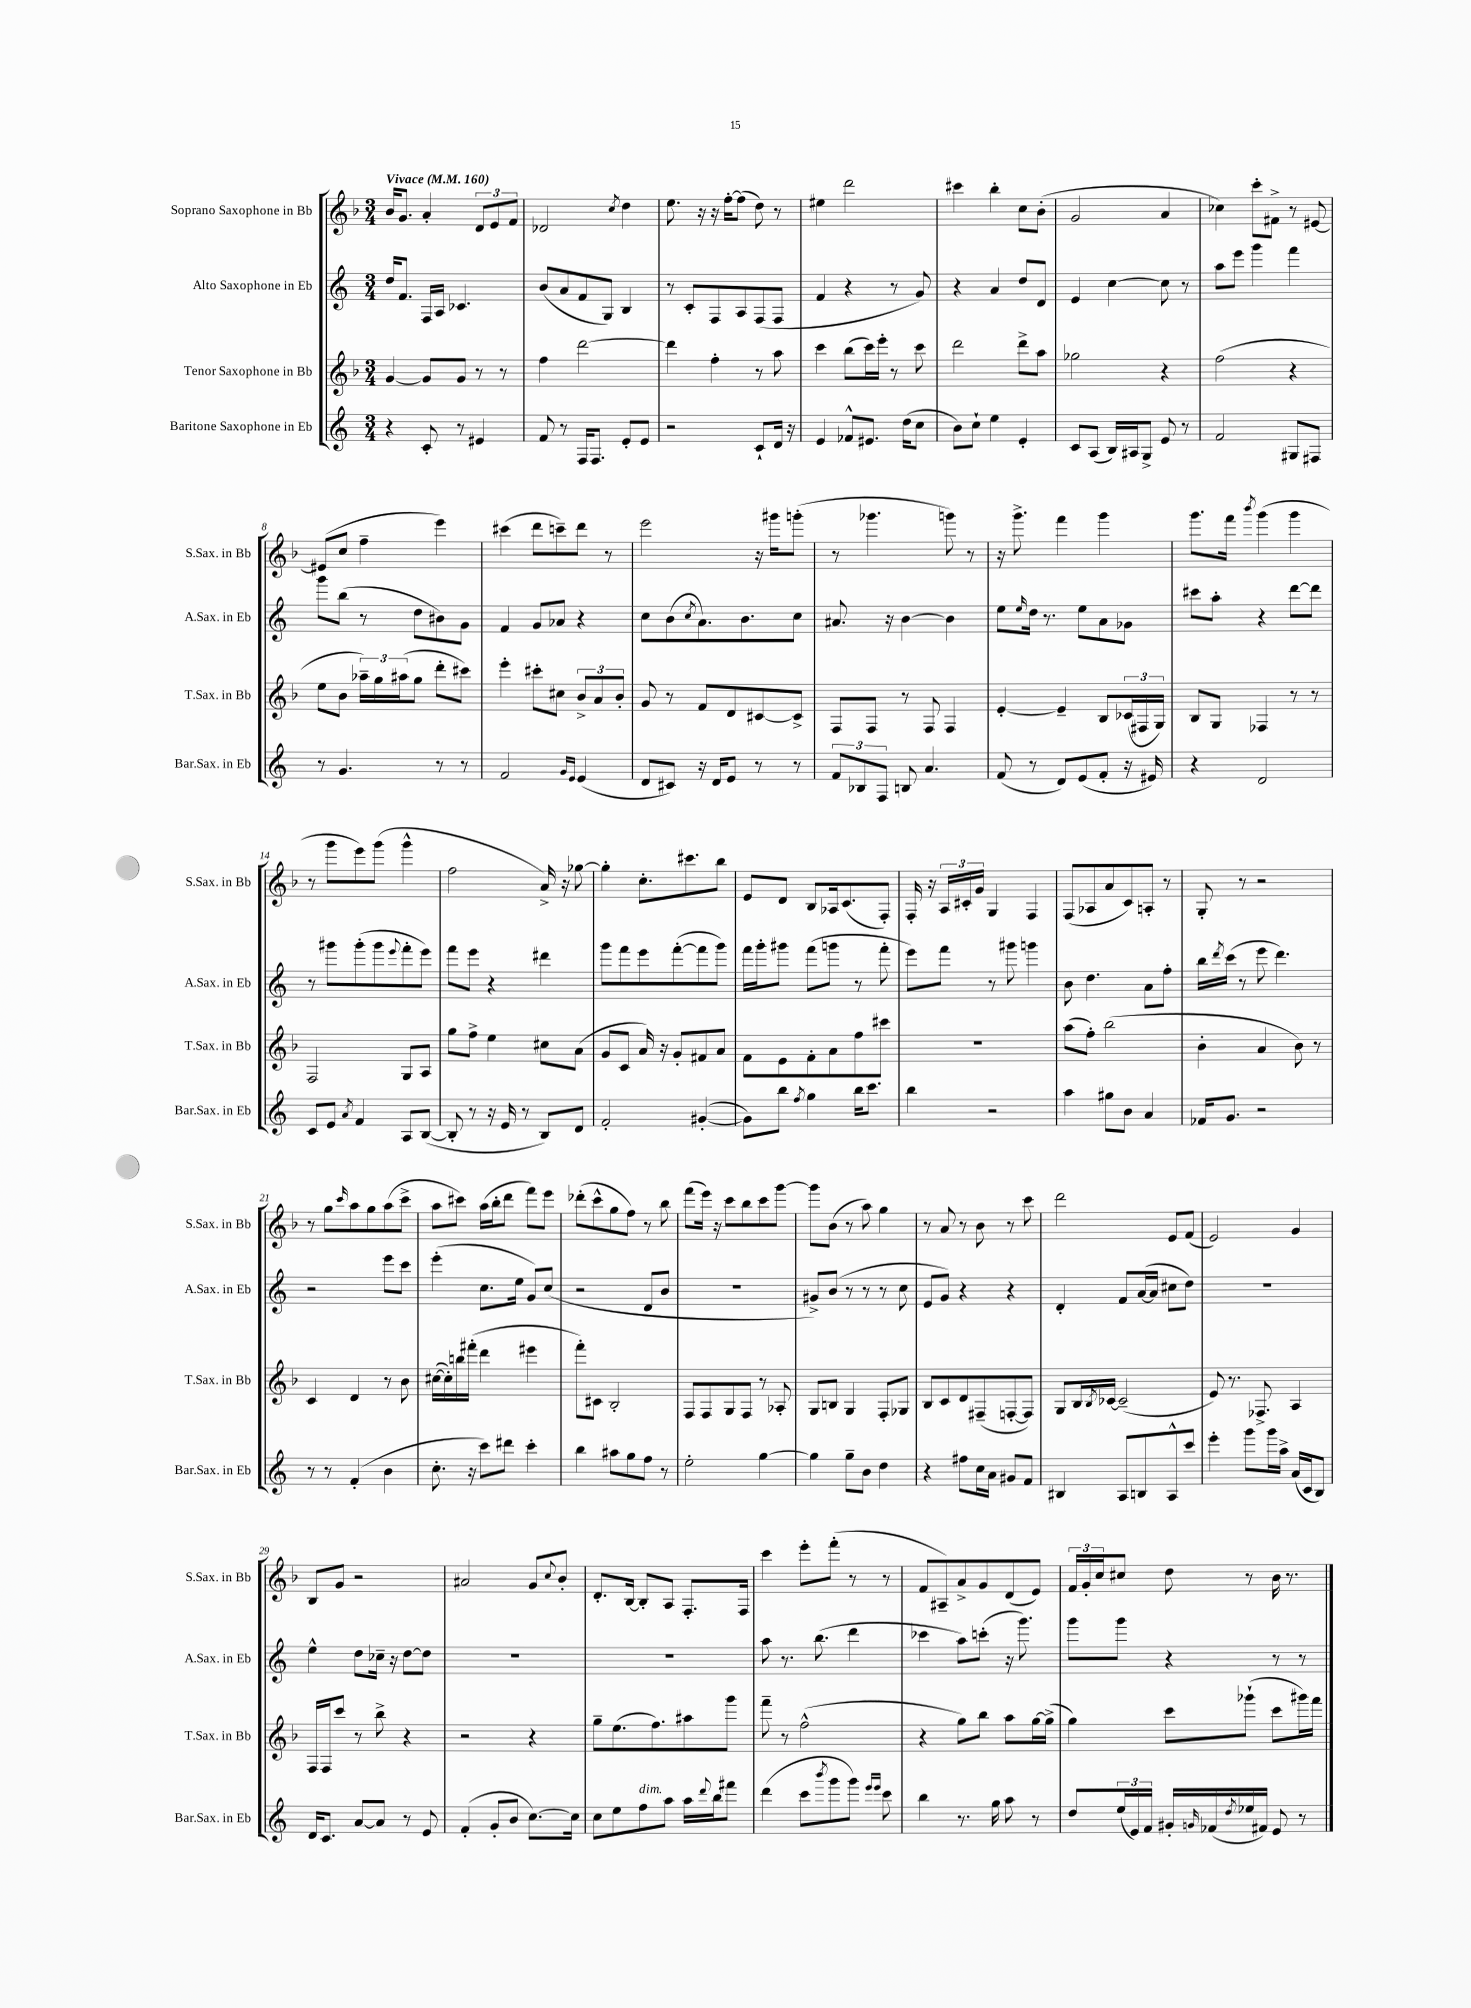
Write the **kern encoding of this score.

**kern	**kern	**kern	**kern
*part4	*part3	*part2	*part1
*staff4	*staff3	*staff2	*staff1
*I"Baritone Saxophone in Eb	*I"Tenor Saxophone in Bb	*I"Alto Saxophone in Eb	*I"Soprano Saxophone in Bb
*I'Bar.Sax. in Eb	*I'T.Sax. in Bb	*I'A.Sax. in Eb	*I'S.Sax. in Bb
*clefG2	*clefG2	*clefG2	*clefG2
*k[]	*k[b-]	*k[]	*k[b-]
*M3/4	*M3/4	*M3/4	*M3/4
*MM160	*MM160	*MM160	*MM160
=1	=1	=1	=1
!	!	!	!LO:TX:a:B:t=Vivace
4r	[4g/	16dd/KL	16b-/KL
.	.	8.f/J	8.g/J
8c'/	8g/L]	16F/LL	4a'/
.	.	16A/JJ	.
8r	8g/J	4.c-X/	.
4e#X/	8r	.	12d/L
.	.	.	12e/
.	8r	.	.
.	.	.	12f/J
=2	=2	=2	=2
8f/	4ff\	(8b/L	2d-X/
8r	.	8a/	.
16F/KL	[2ddd\	8f/	.
8.F/J	.	.	.
.	.	8G/J)	.
.	.	.	8qcc/
8e'/L	.	4B/	4dd\
8e/J	.	.	.
=3	=3	=3	=3
2r	4ddd\]	8r	8.ee\
.	.	8c'/L	.
.	.	.	16r
.	4ff'\	8F/	16r
.	.	.	[16ff'\KL
.	.	8A/	(8ff\J]
8c`/L	8r	(8F/	8dd\)
16d/Jk	8aa\	8F/J	8r
16r	.	.	.
=4	=4	=4	=4
4e/	4ccc\	4f/	4ee#X\
8f-X^^/L	(8bb-\L	4r	2ddd\
8.e#X/J	16ccc\L)	.	.
.	16eee'\JJ	.	.
.	8r	8r	.
(16dd\KL	.	.	.
8cc\J	8ccc\	8g/)	.
=5	=5	=5	=5
8b\L)	2ddd\	4r	4ccc#X\
8cc`\J	.	.	.
4ee\	.	4a/	4bb-'\
4e'/	8ddd^\L	8dd/L	8cc\L
.	8aa\J	8d/J	(8b-'\J
=6	=6	=6	=6
8c/L	2gg-X\	4e/	2g/
(8A/J	.	.	.
16B/LL)	.	[4cc\	.
16A#X/J	.	.	.
8G^/J	.	.	.
8e/	4r	8cc\]	4a/
8r	.	8r	.
=7	=7	=7	=7
2f/	(2ff\	8aa\L	4cc-X\)
.	.	8eee\J	.
.	.	4ggg\	8ccc'\L
.	.	.	8f#X^\J
8G#X/L	4r	4fff\	8r
8F#X/J	.	.	[8e#X/
!!LO:LB:g=z
=8	=8	=8	=8
8r	8ee\L	8ggg\L	(8e#X/L]
4.g/	8b-\J	(8bb\J	8cc/J
.	24aa-X~\LL)	8r	4ff~\
.	24gg\	.	.
.	(24aa#X\J	.	.
.	8gg\J	8dd\L	.
8r	8ddd'\L	8b#X\)	4eee\)
8r	8ccc#X\J)	8g\J	.
=9	=9	=9	=9
2f/	4eee'\	4f/	(4ccc#X\
.	8ccc#X'\L	8g/L	8ddd\L
.	8cc#X\J	8a-X/J	8cccn~\)
16qqg/LL	.	.	.
16qqe/JJ	.	.	.
(4e/	12b-^/L	4r	8ddd\J
.	12a/	.	.
.	.	.	8r
.	12b-'/J	.	.
=10	=10	=10	=10
8d/L	8g/	8cc\L	2eee\
8c#X/J)	8r	(8b\	.
.	.	8qcc/	.
16r	8f/L	8.a\)	.
16d/KL	.	.	.
8e/J	8d/	.	.
.	.	8.b\	.
8r	[8c#X/	.	16r
.	.	.	16ggg#X\KL
8r	8c#^/J]	8cc\J	(8gggn'\J
=11	=11	=11	=11
12f/L	8F/L	8.a#X/	8r
12B-X/	.	.	.
.	8F/J	.	4.ggg-X\
12F/J	.	.	.
.	.	16r	.
8Bn/	8r	[4b\	.
4.a/	8F/	.	.
.	4F/	4b\]	8gggn\)
.	.	.	8r
=12	=12	=12	=12
(8f/	[4e'/	8ee\L	16r
.	.	.	8.ggg^\
.	.	16qqee/	.
8r	.	16dd\Jk	.
.	.	8.r	.
8d/L)	4e~/]	.	4fff\
(8e/	.	8ee\L	.
8f'/J	8B-/L	8a\	4ggg\
16r	(24c-X/L	8g-X\J	.
.	24F#X/	.	.
16e#X/)	.	.	.
.	24G/JJ)	.	.
=13	=13	=13	=13
4r	8B-/L	8ccc#X\L	8.ggg\L
.	8G/J	8aa'\J	.
.	.	.	16fff\Jk
.	.	.	8qbbb-/
2d/	4F-X/	4r	(4ggg\
.	8r	[8ddd\L	4ggg\
.	8r	8ddd\J]	.
!!LO:LB:g=z
=14	=14	=14	=14
8c/L	2F/	8r	8r
8e/J	.	8ggg#X\L	8ggg\L
8qa/	.	.	.
4f/	.	(8ggg#'\	8eee\)
.	.	8ggg#\	(8ggg\J
.	.	8qqeee/	.
8A/L	8G/L	8fff'\	4ggg^^\
([8B/J	8A/J	8eee\J)	.
=15	=15	=15	=15
8B'/]	8gg\L	8fff\L	2ff\
8r	8ff^\J	8eee\J	.
16r	4ee\	4r	.
16e/	.	.	.
8r	.	.	.
8B/L)	8cc#X\L	4ddd#X\	16a^/)
.	.	.	16r
8d/J	(8a\J	.	[8gg-X\
=16	=16	=16	=16
2f'/	8g/L	8ggg\L	4gg-'\]
.	8c/J	8fff\	.
.	16a/)	8eee\	8.cc'\L
.	16r	.	.
.	8g'/L	([8fff'\	.
.	.	.	8.ccc#X\
([4g#X'/	8f#X/	8fff\]	.
.	8a/J	8ggg\J)	8bb-\J
=17	=17	=17	=17
8g#\L])	8f\L	16fff\LL	8e/L
.	.	16ggg'\J	.
8bb\J	8e\	8ggg#X\J	8d/J
8qff/	.	.	.
4gg\	8f'\	(8fff\L	8B-/L
.	8a\	8gggn\J	16A-X/k
.	.	.	(8.c/
16bb\KL	8ff\	8r	.
8.ccc\J	.	.	.
.	8ccc#X\J	8fff'\	8F'/J)
=18	=18	=18	=18
4bb\	2.r	8eee\L)	16F'/
.	.	.	16r
.	.	8fff\J	24A/LL
.	.	.	24c#X'/
.	.	.	24g/JJ
2r	.	8r	4G/
.	.	8ggg#X\	.
.	.	4gggn\	4F/
=19	=19	=19	=19
4aa\	(8aa\L	8b\	(8F/L
.	8ff'\J)	4.dd\	8A-X/
8gg#X\L	(2bb-\	.	8a/
8b\J	.	.	8c/)
4a/	.	8a\L	8An'/J
.	.	8ff'\J	8r
=20	=20	=20	=20
16f-X/KL	4b-'\	16bb\LL	8G'/
.	.	8qddd/	.
8.g/J	.	(16ccc\JJ	.
.	.	8r	8r
2r	4a/	8eee\	2r
.	.	4.ddd\)	.
.	8b-\)	.	.
.	8r	.	.
!!LO:LB:g=z
=21	=21	=21	=21
8r	4c/	2r	8r
8r	.	.	8gg\L
.	.	.	16qqccc/
(4f'/	4d/	.	8aa\
.	.	.	8gg\
4b\	8r	8eee\L	(8aa\
.	8b-\	8ccc\J	8ccc^\J
=22	=22	=22	=22
8.cc'\	([16cc#X\LL	(4eee'\	8aa\L
.	16cc#'\])	.	.
.	16bbn\	.	8ccc#X\J)
16r	(16fff#X'\JJ	.	.
8ccc\L)	4ddd\	8.cc\L	(16aa\LL
.	.	.	16bb-'\J
8ddd#X\J	.	.	8ddd\J
.	.	16ee\Jk	.
4ccc'\	4eee#X\	8g/L)	8fff\L)
.	.	(8cc/J	8eee\J
=23	=23	=23	=23
4bb\	8fff'\L)	2r	(8ddd-X'\L
.	8c#X\J	.	8ccc^^\
8aa#X\L	2B-'/	.	8gg\
8gg\	.	.	8ff\J)
8ff\J	.	8d/L	8r
8r	.	8b/J	8bb-\
=24	=24	=24	=24
2ee'\	8F/L	2.r	(8fff\L
.	8F/	.	16eee\Jk)
.	.	.	16r
.	8G/	.	8ccc\L
.	8F/J	.	8bb-\
[4gg\	8r	.	8ccc\
.	8A-X'/	.	[8ggg\J
=25	=25	=25	=25
4gg\]	8G/L	8g#X^/L)	8ggg\L]
.	8Bn/J	(8b/J	(8b-\J
8gg~\L	4G/	8r	8r
8b\J	.	8r	8aa\)
4dd\	8F'/L	8r	4gg\
.	8G-X/J	8cc\	.
=26	=26	=26	=26
4r	8B-/L	8e/L	8r
.	8c/	8g/J)	8a/
8ff#X\L	8d/	4r	8r
16cc\L	(8F#X~/	.	8b-\
16a\JJ	.	.	.
8g#X/L	[8Fn'/	4r	8r
8f/J	8F/J])	.	8ccc\
=27	=27	=27	=27
4B#X/	8G/L	4d'/	2ddd\
.	16B-/L	.	.
.	8qB-/	.	.
.	[16c-X/JJ	.	.
8A/L	(2c-~/]	8f/L	.
8Bn/	.	([16a/L	.
.	.	16a/JJ]	.
8A^^/	.	8cc#X\L	8e/L
8ccc/J	.	8dd\J)	(8f/J
=28	=28	=28	=28
4eee'\	8e/)	2.r	2e/)
.	8.r	.	.
8ggg\L	.	.	.
.	8.F-X^/	.	.
16ggg\L	.	.	.
16aa^\JJ	.	.	.
(16a/LL	4A/	.	4g/
16c/J	.	.	.
8B/J)	.	.	.
!!LO:LB:g=z
=29	=29	=29	=29
16d/KL	16F/LL	4ee^^\	8B-/L
8.c/J	16F/J	.	.
.	8ccc/J	.	8g/J
[8a/L	8r	8dd\L	2r
8a/J]	8bb-^\	16cc-X~\Jk	.
.	.	16r	.
8r	4r	[8dd\L	.
8e/	.	8dd\J]	.
=30	=30	=30	=30
(4f'/	2r	2.r	2a#X/
8g'/L	.	.	.
8b/J	.	.	.
[8.cc\L)	4r	.	8g/L
.	.	.	8qqcc/
.	.	.	8b-'/J
16cc\Jk]	.	.	.
=31	=31	=31	=31
8cc\L	8gg~\L	2.r	8.d'/L
8ee\	(8.ee\	.	.
.	.	.	[16B-/Jk
!LO:TX:a:i:t=dim.	!	!	!
8ff\	.	.	8B-'/L]
.	8.ff\)	.	.
8aa\J	.	.	8A/J
16aa\LL	8aa#X\	.	8.F'/L
8qqddd/	.	.	.
16bb\J	.	.	.
8fff#X\J	8ggg\J	.	.
.	.	.	16F/Jk
=32	=32	=32	=32
(4ddd\	8fff~\	8aa\	4ccc\
.	8r	8.r	.
8ccc\L	(2ff^^\	.	8eee'\L
.	.	(8.bb\	.
8qbbb/	.	.	.
8ggg\	.	.	(8fff'\J
8ggg\J)	.	4ddd\	8r
16qqeee/LL	.	.	.
16qqeee/JJ	.	.	.
8ccc\	.	.	8r
=33	=33	=33	=33
4bb\	4r	4ccc-X\	8f/L
.	.	.	8A#X~/)
8.r	8gg\L)	8aa\L)	8a^/
.	8bb-\J	(8cccn'\J	8g/
16gg\	.	.	.
8aa\	8aa\L	16r	(8d/
.	.	8.ggg\)	.
8r	[16gg\L	.	8e/J)
.	(16gg^\JJ]	.	.
=34	=34	=34	=34
8dd/L	4gg\)	8ggg\L	24f/LL
.	.	.	24g'/
.	.	.	24cc/J
(24ee/L	.	8ggg\J	8cc#X/J
24e/)	.	.	.
24f/JJ	.	.	.
16g#X'/LL	8ccc\L	4r	8dd\
16qqgn/	.	.	.
(16f-X/	.	.	.
8qdd/	.	.	.
16ee-X/	(8ggg-X`\J	.	8r
16f#X/JJ)	.	.	.
8e/	8ccc\L	8r	16b-\
.	.	.	8.r
8r	16ggg#X\L)	8r	.
.	16fff\JJ	.	.
==	==	==	==
*-	*-	*-	*-
